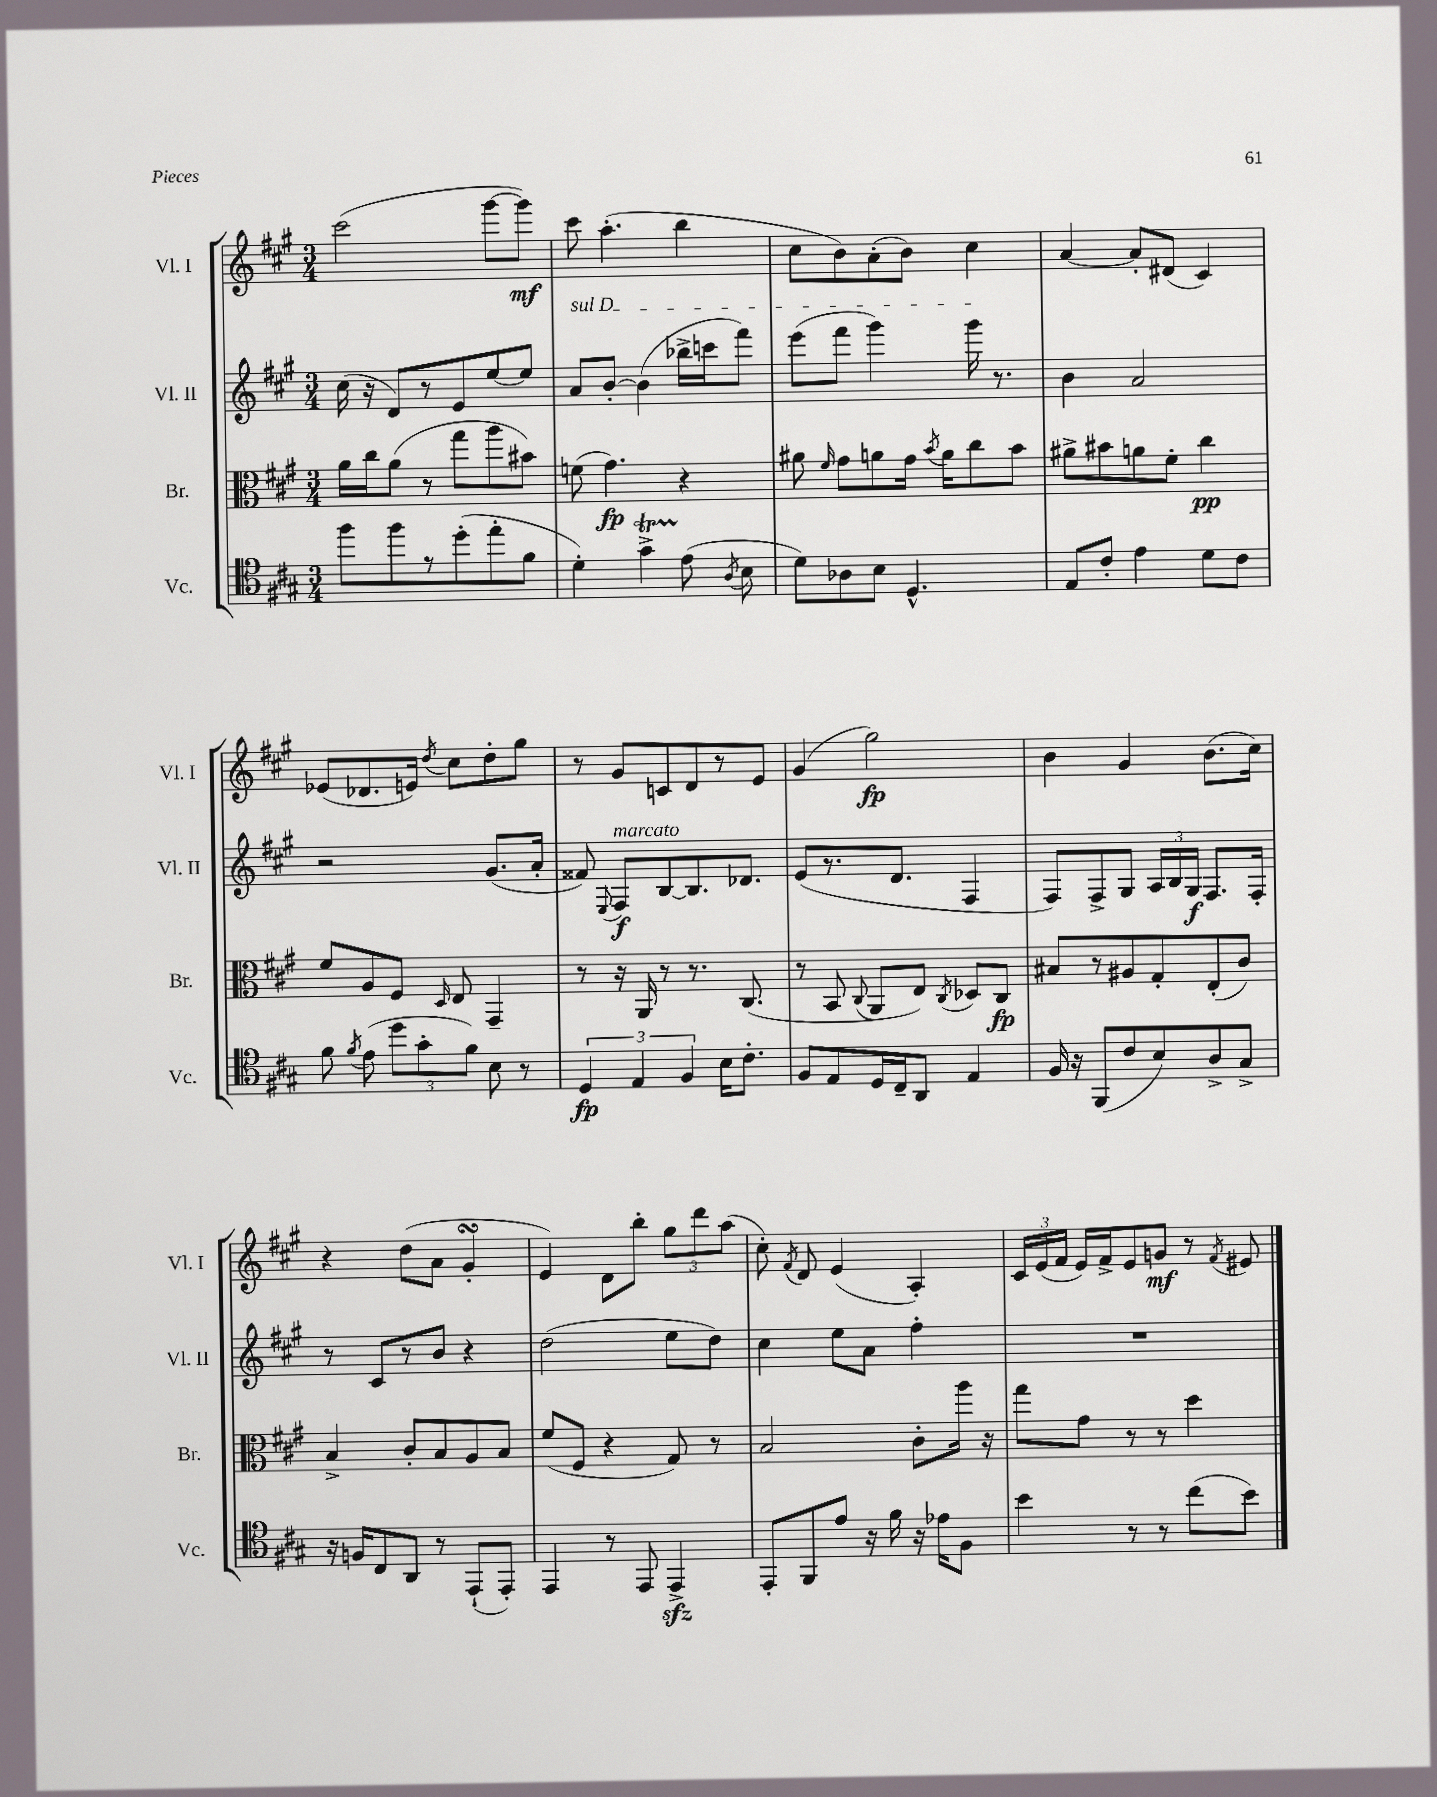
<<
\new StaffGroup <<
\new Staff = "s0" \with { instrumentName = "Vl. I" shortInstrumentName = "Vl. I" } {
    \clef treble \key a \major \numericTimeSignature \time 3/4
    \autoBeamOff cis'''2( gis'''8[~ gis'''8]\mf) |
    cis'''8 a''4.-.( b''4 |
    cis''8[ b'8) a'8-.( b'8]) cis''4 |
    a'4~ a'8[-. dis'8]( cis'4) |
    ees'8[( des'8. e'16]) \acciaccatura { d''8 } cis''8[ d''8-. gis''8] |
    r8 gis'8[ c'8 d'8 r8 e'8] |
    gis'4( gis''2\fp) |
    b'4 gis'4 b'8.[( cis''16]) |
    r4 d''8[( a'8] gis'4-.\turn |
    e'4) d'8[ b''8]-. \tuplet 3/2 { gis''8[ d'''8 a''8]( } |
    cis''8-.) \acciaccatura { fis'8 } d'8 e'4( a4-.) |
    \tuplet 3/2 { cis'16[ e'16( fis'16] } e'16[) fis'16-> e'8 g'8]\mf r8 \acciaccatura { fis'8 } eis'8 \bar "|." |
}
\new Staff = "s1" \with { instrumentName = "Vl. II" shortInstrumentName = "Vl. II" } {
    \clef treble \key a \major \numericTimeSignature \time 3/4
    \autoBeamOff cis''16( r16 d'8[) r8 e'8 e''8~ e''8] |
    \once \override TextSpanner.bound-details.left.text = \markup { \italic "sul D" } a'8[\startTextSpan b'8]~-. b'4( bes''16[-> c'''16 fis'''8]) |
    e'''8[( fis'''8] gis'''4) gis'''16\stopTextSpan r8. |
    b'4 a'2 |
    r2 gis'8.[( a'16]-. |
    fisis'8) \appoggiatura { e8 } fis8[\f^\markup { \italic "marcato" } b8~ b8. des'8.] |
    e'8[( r8. d'8.] fis4 |
    fis8[) fis8-> gis8] \tuplet 3/2 { a16[ b16 gis16]\f } fis8.[ fis16]-. |
    r8 cis'8[ r8 b'8] r4 |
    d''2( e''8[ d''8]) |
    cis''4 e''8[ a'8] fis''4-. |
    R2. \bar "|." |
}
\new Staff = "s2" \with { instrumentName = "Br." shortInstrumentName = "Br." } {
    \clef alto \key a \major \numericTimeSignature \time 3/4
    \autoBeamOff a'16[ cis''16 a'8]( r8 gis''8[ a''8 bis'8]) |
    f'8( gis'4.\fp) r4 |
    ais'8 \grace { fis'16 } gis'8[ a'8 gis'16] \acciaccatura { b'8 } a'16[ cis''8 b'8] |
    ais'8[-> bis'8 a'8 fis'8]-. cis''4\pp |
    fis'8[ a8 fis8] \grace { d16 } e8 gis,4-- |
    r8 r16 a,16 r8 r8. cis8.( |
    r8 b,8 \appoggiatura { cis8 } a,8[ e8]) \acciaccatura { cis8 } des8[ cis8]\fp |
    bis8[ r8 ais8 gis8-. e8-.( cis'8]) |
    b4-> cis'8[-. b8 a8 b8] |
    fis'8[( fis8] r4 gis8) r8 |
    b2 cis'8[-. a''16] r16 |
    gis''8[ gis'8] r8 r8 d''4 \bar "|." |
}
\new Staff = "s3" \with { instrumentName = "Vc." shortInstrumentName = "Vc." } {
    \clef tenor \key a \major \numericTimeSignature \time 3/4
    \autoBeamOff fis''8[ fis''8 r8 d''8-.( e''8-. fis'8] |
    d'4-.) gis'4->\startTrillSpan e'8\stopTrillSpan( \acciaccatura { a8 } b8 |
    d'8[) aes8 b8] d4.-^ |
    e8[ cis'8]-. e'4 d'8[ cis'8] |
    fis'8 \acciaccatura { fis'8 } e'8( \tuplet 3/2 { d''8[ gis'8-. fis'8]) } b8 r8 |
    \tuplet 3/2 { d4\fp e4 fis4 } b16[ cis'8.]-. |
    fis8[ e8 d16 cis16-- a,8] e4 |
    fis16 r16 fis,8[( cis'8 b8) a8-> gis8]-> |
    r16 f16[ cis8 a,8] r8 e,8[-!( e,8]-.) |
    e,4 r8 e,8 e,4->\sfz |
    e,8[-. fis,8 e'8] r16 fis'16 r16 ees'16[ fis8] |
    b'4 r8 r8 cis''8[( b'8]) \bar "|." |
}
>>
>>
\layout { \context { \Score \remove "Bar_number_engraver" } }
